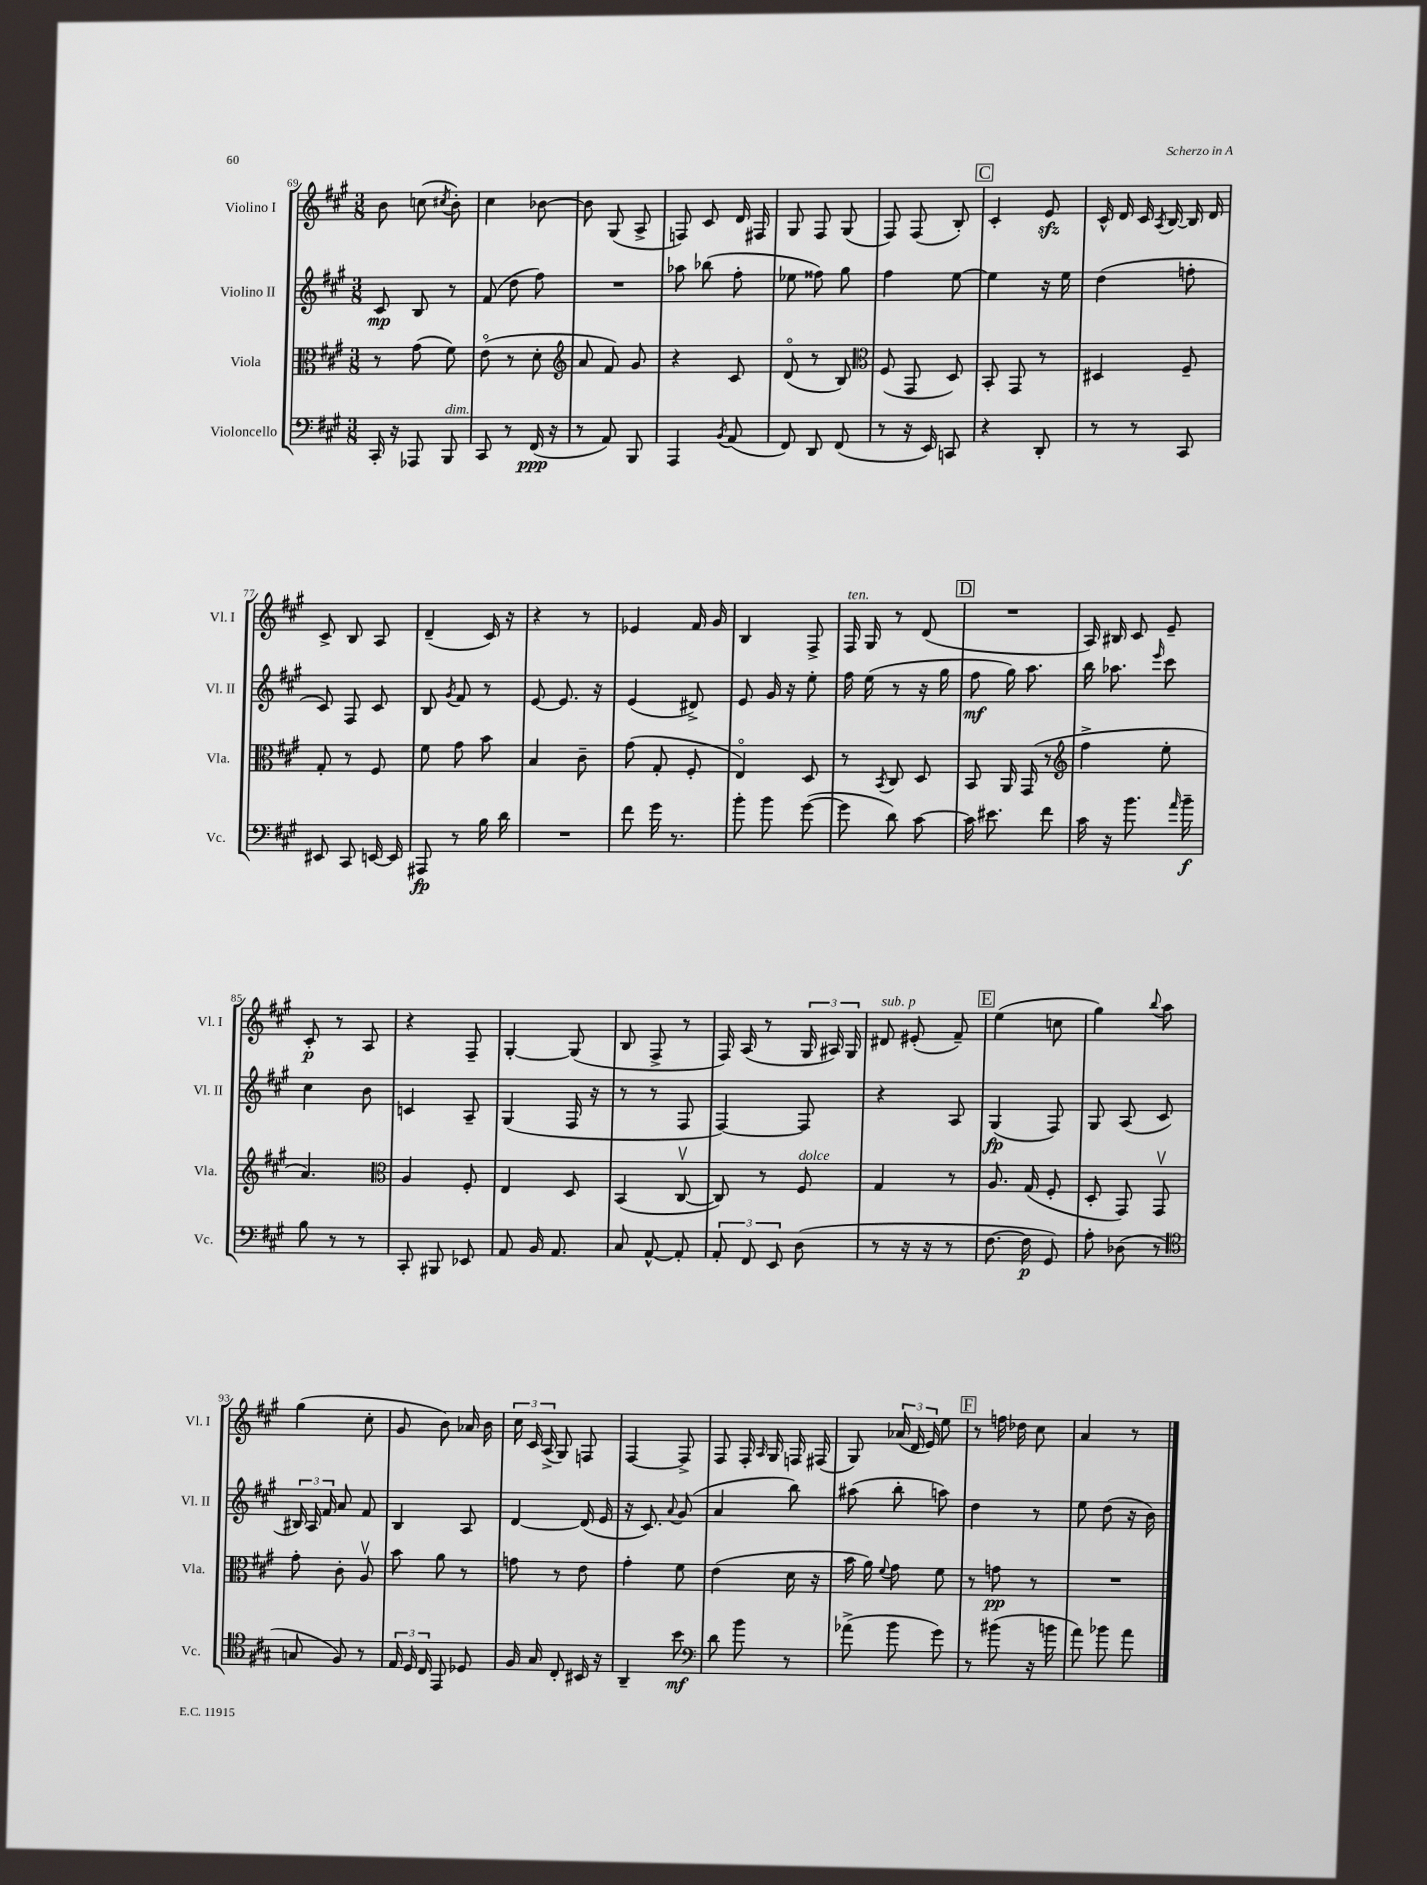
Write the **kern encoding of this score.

**kern	**dynam	**kern	**dynam	**kern	**dynam	**kern	**dynam
*part4	*part4	*part3	*part3	*part2	*part2	*part1	*part1
*staff4	*staff4	*staff3	*staff3	*staff2	*staff2	*staff1	*staff1
*I"Violoncello	*	*I"Viola	*	*I"Violino II	*	*I"Violino I	*
*I'Vc.	*	*I'Vla.	*	*I'Vl. II	*	*I'Vl. I	*
*clefF4	*	*clefC3	*	*clefG2	*	*clefG2	*
*k[f#c#g#]	*	*k[f#c#g#]	*	*k[f#c#g#]	*	*k[f#c#g#]	*
*M3/8	*	*M3/8	*	*M3/8	*	*M3/8	*
=69	=69	=69	=69	=69	=69	=69	=69
16CC#'/	.	8r	.	8c#/	mp	8b\	.
16r	.	.	.	.	.	.	.
8AAA-X/	.	(8g#\	.	8B/	.	(8ccn\	.
.	.	.	.	.	.	8qcc#X/	.
!LO:TX:a:i:t=dim.	!	!	!	!	!	!	!
8BBB/	.	8f#\)	.	8r	.	8b'\)	.
=70	=70	=70	=70	=70	=70	=70	=70
8CC#/	.	(8e\	.	(8f#/	.	4cc#\	.
8r	.	8r	.	8dd\	.	.	.
(16FF#/	ppp	8d'\	.	8ff#\)	.	[8b-X\	.
16r	.	.	.	.	.	.	.
=71	=71	=71	=71	=71	=71	=71	=71
*	*	*clefG2	*	*	*	*	*
8r	.	8a/	.	4.r	.	8b-\]	.
8AA/)	.	8f#/)	.	.	.	(8G#/	.
8BBB/	.	8g#/	.	.	.	8A^/	.
=72	=72	=72	=72	=72	=72	=72	=72
4AAA/	.	4r	.	8aa-X\	.	8Fn/)	.
.	.	.	.	(8bb-X\	.	8c#/	.
8qBB/	.	.	.	.	.	.	.
(8AA/	.	8c#/	.	8ff#'\	.	16d/	.
.	.	.	.	.	.	16F#X/	.
=73	=73	=73	=73	=73	=73	=73	=73
8FF#/)	.	(8d/	.	8ee-X\	.	8G#/	.
8DD/	.	8r	.	8ff##X\)	.	8F#/	.
(8FF#/	.	8B/)	.	8gg#\	.	(8G#/	.
=74	=74	=74	=74	=74	=74	=74	=74
*	*	*clefC3	*	*	*	*	*
8r	.	(8F#/	.	4ff#\	.	8F#/)	.
16r	.	8GG#/	.	.	.	(8F#/	.
16EE/)	.	.	.	.	.	.	.
8CCn/	.	8D/)	.	[8ee\	.	8B'/)	.
!!LO:REH:place=s1:t=C
=75	=75	=75	=75	=75	=75	=75	=75
4r	.	8BB'/	.	4ee\]	.	4c#'/	.
.	.	8GG#/	.	.	.	.	.
8DD'/	.	8r	.	16r	.	8ezz/	.
.	.	.	.	16ee\	.	.	.
=76	=76	=76	=76	=76	=76	=76	=76
8r	.	4D#X/	.	(4dd\	.	16c#^^/	.
.	.	.	.	.	.	16d/	.
8r	.	.	.	.	.	16c#/	.
.	.	.	.	.	.	8qA/	.
.	.	.	.	.	.	[16B/	.
8CC#/	.	8F#~/	.	8ffn'\	.	16B/]	.
.	.	.	.	.	.	16d/	.
!!LO:LB:g=z
=77	=77	=77	=77	=77	=77	=77	=77
8EE#X/	.	8G#'/	.	8c#/)	.	8c#^/	.
8CC#/	.	8r	.	8F#/	.	8B/	.
[16EEn/	.	8F#/	.	8c#/	.	8A/	.
16EE/]	.	.	.	.	.	.	.
=78	=78	=78	=78	=78	=78	=78	=78
8AAA#X/	fp	8f#\	.	8B/	.	(4d~/	.
.	.	.	.	8qg#/	.	.	.
8r	.	8g#\	.	8f#/	.	.	.
16B\	.	8b\	.	8r	.	16c#/)	.
16d\	.	.	.	.	.	16r	.
=79	=79	=79	=79	=79	=79	=79	=79
4.r	.	4B/	.	[8e/	.	4r	.
.	.	.	.	8.e/]	.	.	.
.	.	8c#~\	.	.	.	8r	.
.	.	.	.	16r	.	.	.
=80	=80	=80	=80	=80	=80	=80	=80
8f#\	.	(8g#\	.	(4e/	.	4e-X/	.
16g#\	.	8G#'/	.	.	.	.	.
8.r	.	.	.	.	.	.	.
.	.	8F#'/	.	8d#X^/)	.	16f#/	.
.	.	.	.	.	.	16g#/	.
=81	=81	=81	=81	=81	=81	=81	=81
8b'\	.	4E/)	.	8e/	.	4B/	.
8b\	.	.	.	16g#/	.	.	.
.	.	.	.	16r	.	.	.
([8g#\	.	8D/	.	8ee'\	.	8F#^/	.
=82	=82	=82	=82	=82	=82	=82	=82
!	!	!	!	!	!	!LO:TX:a:i:t=ten.	!
8g#\]	.	8r	.	16ff#\	.	16F#/	.
.	.	.	.	(16ee\	.	16G#/	.
.	.	8qBB/	.	.	.	.	.
8d\)	.	8C#/	.	8r	.	8r	.
[8c#\	.	8D/	.	16r	.	(8d/	.
.	.	.	.	16gg#\	.	.	.
!!LO:REH:place=s1:t=D
=83	=83	=83	=83	=83	=83	=83	=83
16c#\]	.	8BB/	.	8ff#\	mf	4.r	.
8.e#X\	.	.	.	.	.	.	.
.	.	16AA/	.	16gg#\)	.	.	.
.	.	(16GG#/	.	8.aa\	.	.	.
8f#\	.	8r	.	.	.	.	.
=84	=84	=84	=84	=84	=84	=84	=84
*	*	*clefG2	*	*	*	*	*
16c#\	.	4ff#^\	.	16bb\	.	16A/)	.
16r	.	.	.	8.aa-X\	.	16B#X/	.
8.b\	.	.	.	.	.	8c#/	.
.	.	.	.	16qqeee/	.	.	.
.	.	8ee'\	.	8ccc#\	.	8e~/	.
16qqa/	.	.	.	.	.	.	.
16b~\	f	.	.	.	.	.	.
!!LO:LB:g=z
=85	=85	=85	=85	=85	=85	=85	=85
8B\	.	4.a/)	.	4cc#\	.	8c#'/	p
8r	.	.	.	.	.	8r	.
8r	.	.	.	8b\	.	8A/	.
=86	=86	=86	=86	=86	=86	=86	=86
*	*	*clefC3	*	*	*	*	*
8CC#'/	.	4A/	.	4cn/	.	4r	.
8BBB#X/	.	.	.	.	.	.	.
8EE-X/	.	8F#'/	.	8A~/	.	8F#~/	.
=87	=87	=87	=87	=87	=87	=87	=87
8AA/	.	4E/	.	(4G#/	.	[4G#'/	.
16BB/	.	.	.	.	.	.	.
8.AA/	.	.	.	.	.	.	.
.	.	8D/	.	16F#/	.	(8G#/]	.
.	.	.	.	16r	.	.	.
=88	=88	=88	=88	=88	=88	=88	=88
8C#/	.	(4BB/	.	8r	.	8B/	.
[8AA^^/	.	.	.	8r	.	8F#^/	.
8AA'/]	.	[8C#v/	.	8F#/	.	8r	.
=89	=89	=89	=89	=89	=89	=89	=89
12AA'/	.	8C#/])	.	[4F#/)	.	16F#/)	.
.	.	.	.	.	.	(16A/	.
12FF#/	.	.	.	.	.	.	.
.	.	8r	.	.	.	8r	.
12EE/	.	.	.	.	.	.	.
!	!	!LO:TX:a:i:t=dolce	!	!	!	!	!
(8D\	.	8F#/	.	8F#/]	.	24G#/	.
.	.	.	.	.	.	24A#X/)	.
.	.	.	.	.	.	24G#/	.
=90	=90	=90	=90	=90	=90	=90	=90
!	!	!	!	!	!	!LO:TX:a:i:t=sub. p	!
8r	.	4G#/	.	4r	.	8d#X/	.
16r	.	.	.	.	.	(8e#X'/	.
16r	.	.	.	.	.	.	.
8r	.	8r	.	8A/	.	8f#~/)	.
!!LO:REH:place=s1:t=E
=91	=91	=91	=91	=91	=91	=91	=91
[8.F#\	.	8.A/	.	(4G#/	fp	(4ee\	.
16F#\]	p	(16G#/	.	.	.	.	.
8GG#/)	.	8F#'/	.	8F#/)	.	8ccn\	.
=92	=92	=92	=92	=92	=92	=92	=92
8A'\	.	8D'/	.	8G#/	.	4gg#\)	.
(8D-X\	.	8GG#/)	.	(8A/	.	.	.
.	.	.	.	.	.	8qqbb/	.
8r	.	8GG#v/	.	8c#/	.	8aa\	.
!!LO:LB:g=z
=93	=93	=93	=93	=93	=93	=93	=93
*clefC4	*	*	*	*	*	*	*
8Gn/	.	8g#'\	.	24B#X/)	.	(4gg#\	.
.	.	.	.	24A/	.	.	.
.	.	.	.	24f#/	.	.	.
8F#/)	.	8c#'\	.	8a/	.	.	.
8r	.	8Av/	.	8f#/	.	8cc#'\	.
=94	=94	=94	=94	=94	=94	=94	=94
24E/	.	8b\	.	4B/	.	8g#/	.
24D/	.	.	.	.	.	.	.
24C#/	.	.	.	.	.	.	.
8EE/	.	8a\	.	.	.	8b\)	.
8D-X/	.	8r	.	8A/	.	16a-X/	.
.	.	.	.	.	.	16b\	.
=95	=95	=95	=95	=95	=95	=95	=95
16F#/	.	8gn\	.	[4d/	.	24cc#\	.
.	.	.	.	.	.	24c#/	.
16G#/	.	.	.	.	.	.	.
.	.	.	.	.	.	(24A^/	.
8C#'/	.	8r	.	.	.	8G#/)	.
16BB#X/	.	8e\	.	(16d/]	.	8Fn/	.
16r	.	.	.	16e/	.	.	.
=96	=96	=96	=96	=96	=96	=96	=96
4AA~/	.	4g#'\	.	16r	.	[4F#/	.
.	.	.	.	8.c#/)	.	.	.
.	.	.	.	8qqa/	.	.	.
8b\	mf	8f#\	.	(8g#/	.	8F#^/]	.
=97	=97	=97	=97	=97	=97	=97	=97
*clefF4	*	*	*	*	*	*	*
8d\	.	(4e\	.	4a/	.	8F#/	.
8b\	.	.	.	.	.	16F#'/	.
.	.	.	.	.	.	16qqA/	.
.	.	.	.	.	.	16G#/	.
8r	.	16d\	.	8bb\)	.	16Fn/	.
.	.	16r	.	.	.	(16F#X/	.
=98	=98	=98	=98	=98	=98	=98	=98
(8a-X^\	.	16b\	.	(8aa#X\	.	8G#/)	.
.	.	16a\)	.	.	.	.	.
.	.	8qqf#/	.	.	.	.	.
8b\	.	8g#\	.	8bb'\	.	(24a-X/	.
.	.	.	.	.	.	24d/	.
.	.	.	.	.	.	24e/)	.
8g#\)	.	8f#\	.	8aan\)	.	8ee\	.
!!LO:REH:place=s1:t=F
=99	=99	=99	=99	=99	=99	=99	=99
8r	.	8r	.	4dd\	.	8r	.
(8b#X\	.	8gn\	pp	.	.	16ffn\	.
.	.	.	.	.	.	16dd-X\	.
16r	.	8r	.	8r	.	8cc#\	.
16bn\	.	.	.	.	.	.	.
=100	=100	=100	=100	=100	=100	=100	=100
8a\)	.	4.r	.	8ee\	.	4a/	.
8b-X\	.	.	.	(8dd\	.	.	.
8a\	.	.	.	16r	.	8r	.
.	.	.	.	16b\)	.	.	.
==	==	==	==	==	==	==	==
*-	*-	*-	*-	*-	*-	*-	*-
